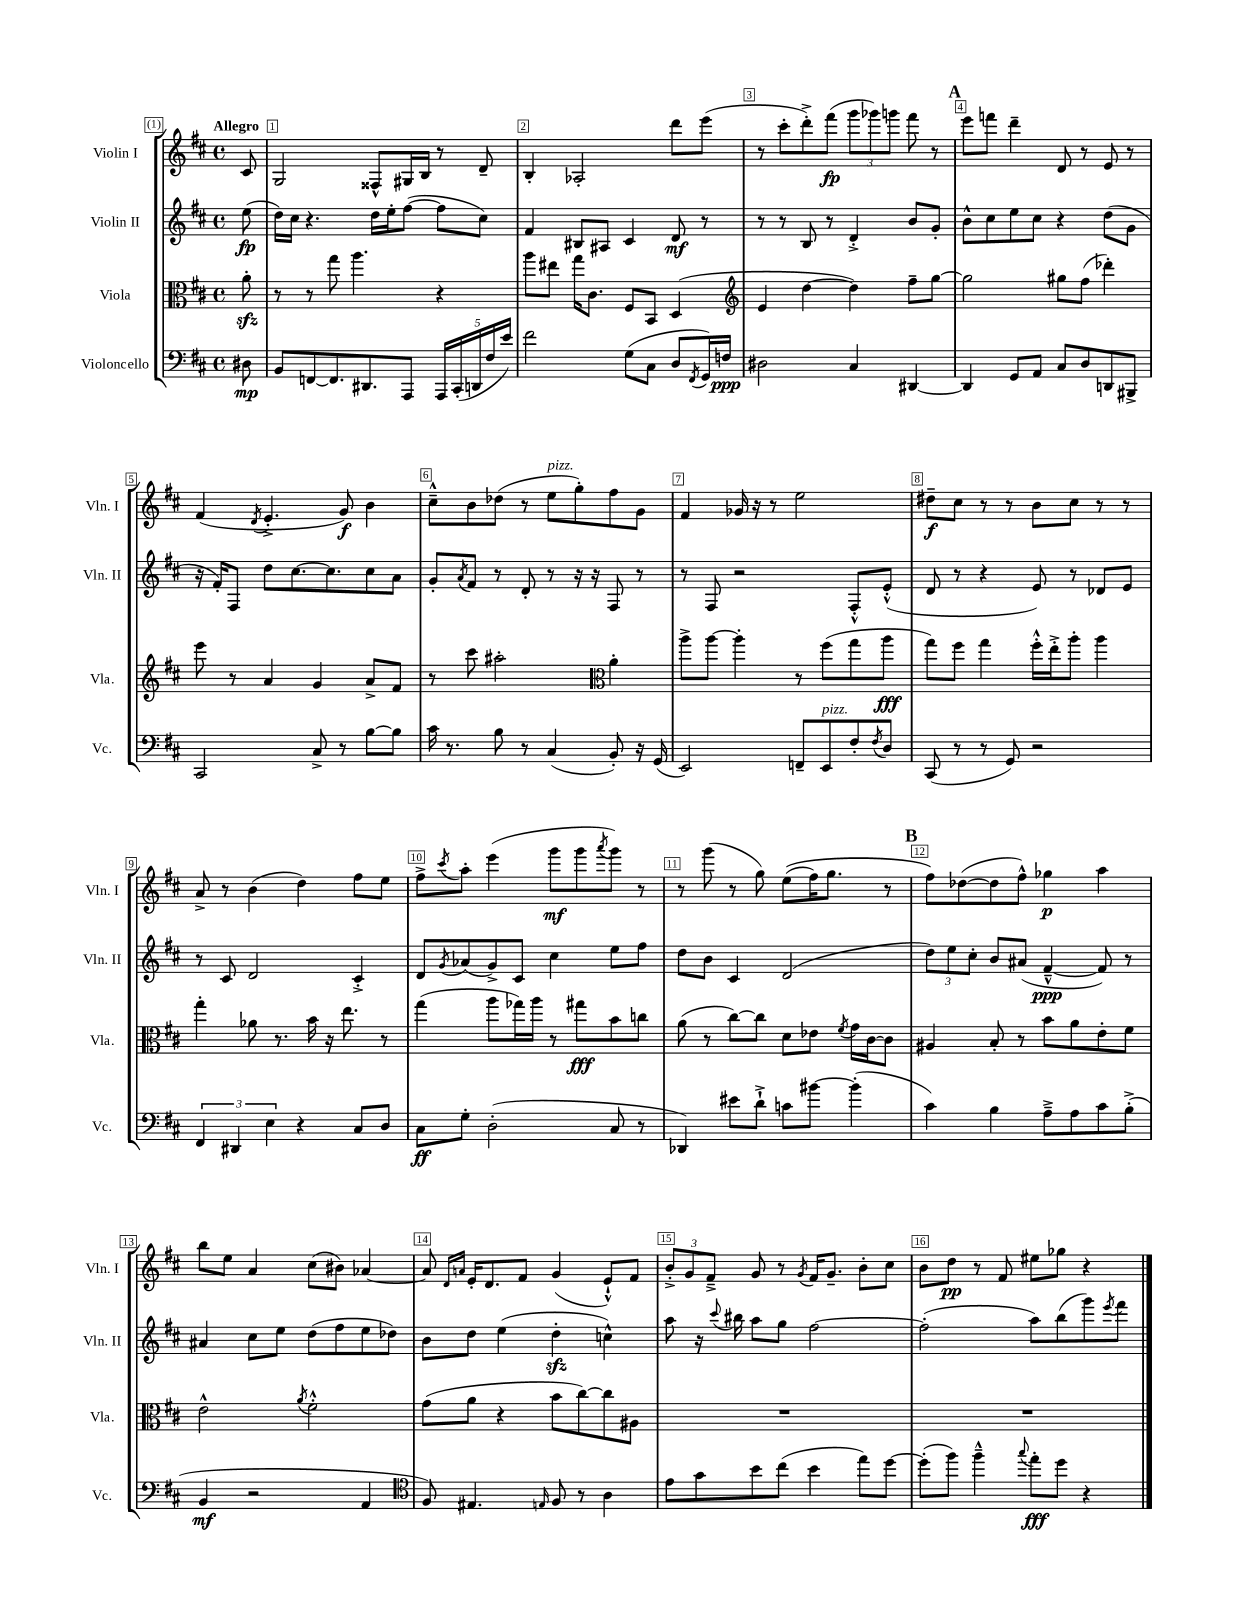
<<
\new StaffGroup <<
\new Staff = "s0" \with { instrumentName = "Violin I" shortInstrumentName = "Vln. I" } {
    \clef treble \key d \major \defaultTimeSignature \time 4/4 \partial 8 \tempo "Allegro"
    cis'8 |
    g2 fisis8-^ gis16 b16 r8 d'8-- |
    b4-. aes2-. d'''8 e'''8( |
    r8 cis'''8-. d'''8-.->) fis'''8\fp( \tuplet 3/2 { g'''8 ges'''8) g'''8 } fis'''8 r8 |
    \mark \markup { \bold "A" } e'''8 f'''8 d'''4-- d'8 r8 e'8 r8 |
    fis'4( \acciaccatura { d'8 } e'4.-.-> g'8\f) b'4 |
    cis''8---^ b'8 des''8( r8 e''8^\markup { \italic "pizz." } g''8-.) fis''8 g'8 |
    fis'4 ges'16 r16 r8 e''2 |
    dis''8--\f cis''8 r8 r8 b'8 cis''8 r8 r8 |
    a'8-> r8 b'4( d''4) fis''8 e''8 |
    fis''8-> \acciaccatura { cis'''8 } a''8-. e'''4( g'''8\mf g'''8 \acciaccatura { a'''8 } g'''8) r8 |
    r8 g'''8( r8 g''8) e''8(\( fis''16) g''8. r8 |
    \mark \markup { \bold "B" } fis''8\) des''8~( des''8 fis''8-^) ges''4\p a''4 |
    b''8 e''8 a'4 cis''8( bis'8) aes'4~ |
    aes'8 \grace { d'16 a'16 } e'16-. d'8. fis'8 g'4( e'8-!-^) fis'8 |
    \tuplet 3/2 { b'8-.-> g'8 fis'8---> } g'8 r8 \acciaccatura { g'8 } fis'16 g'8.-- b'8-. cis''8 |
    b'8 d''8\pp r8 fis'8 eis''8 ges''8 r4 \bar "|." |
}
\new Staff = "s1" \with { instrumentName = "Violin II" shortInstrumentName = "Vln. II" } {
    \clef treble \key d \major \defaultTimeSignature \time 4/4 \partial 8
    e''8\fp( |
    d''16) cis''16 r4. d''16 e''16-. fis''8~( fis''8 cis''8) |
    fis'4 bis8 ais8 cis'4 d'8\mf r8 |
    r8 r8 b8 r8 d'4-.-> b'8 g'8-. |
    \mark \markup { \bold "A" } b'8-^ cis''8 e''8 cis''8 r4 d''8( g'8 |
    r16 fis'16-.) fis8 d''8 cis''8.~ cis''8. cis''8 a'8 |
    g'8-. \acciaccatura { a'8 } fis'8 r8 d'8-. r8 r16 r16 fis8 r8 |
    r8 fis8 r2 fis8-.-^ e'8-.-^( |
    d'8 r8 r4 e'8) r8 des'8 e'8 |
    r8 cis'8 d'2 cis'4-.-> |
    d'8 \acciaccatura { g'8 } aes'8( g'8->) cis'8 cis''4 e''8 fis''8 |
    d''8 b'8 cis'4 d'2( |
    \mark \markup { \bold "B" } \tuplet 3/2 { d''8) e''8 cis''8-. } b'8 ais'8( fis'4~---^\ppp fis'8) r8 |
    ais'4 cis''8 e''8 d''8( fis''8 e''8 des''8) |
    b'8 d''8 e''4( d''4-.\sfz c''4-^) |
    a''8 r16 \appoggiatura { cis'''8 } bis''16 a''8 g''8 fis''2~ |
    fis''2-.( a''8) b''8( g'''8) \acciaccatura { e'''8 } fis'''8 \bar "|." |
}
\new Staff = "s2" \with { instrumentName = "Viola" shortInstrumentName = "Vla." } {
    \clef alto \key d \major \defaultTimeSignature \time 4/4 \partial 8
    a'8-.\sfz |
    r8 r8 g''8 a''4. r4 |
    a''8 eis''8 g''16 cis'8. fis8 b,8 d4( |
    \clef treble e'4 d''4~ d''4) fis''8-- g''8~ |
    \mark \markup { \bold "A" } g''2 gis''8 fis''8( des'''4-.) |
    e'''8 r8 a'4 g'4 a'8-> fis'8 |
    r8 cis'''8 ais''2-. \clef alto a'4-. |
    a''8-> a''8~ a''4-. r8 fis''8( g''8 a''8\fff |
    g''8) fis''8 g''4 fis''16-.-^ e''16-.-> a''8-. a''4 |
    g''4-. aes'8 r8. b'16 r16 e''8. r8 |
    g''4( a''8 ges''16) a''16 r8 gis''8\fff b'8 c''8 |
    a'8( r8 cis''8~) cis''8 d'8 ees'8 \acciaccatura { fis'8 } g'16 cis'16~ cis'8 |
    \mark \markup { \bold "B" } ais4 b8-. r8 b'8 a'8 e'8-. fis'8 |
    e'2-^ \acciaccatura { a'8 } fis'2-.-^ |
    g'8( a'8 r4 b'8 cis''8~) cis''8 ais8 |
    R1 |
    R1 \bar "|." |
}
\new Staff = "s3" \with { instrumentName = "Violoncello" shortInstrumentName = "Vc." } {
    \clef bass \key d \major \defaultTimeSignature \time 4/4 \partial 8
    dis8\mp |
    b,8 f,8~ f,8. dis,8. a,,8 \tuplet 5/4 { a,,16 cis,16-.( d,16 fis16 e'16) } |
    fis'2 g8( cis8 d8 \acciaccatura { fis,8 } g,16) f16\ppp |
    dis2 cis4 dis,4~ |
    \mark \markup { \bold "A" } dis,4 g,8 a,8 cis8 d8 d,8 bis,,8-> |
    cis,2 cis8-> r8 b8~ b8 |
    cis'16 r8. b8 r8 cis4( b,8-.) r16 g,16( |
    e,2) f,8-- e,8^\markup { \italic "pizz." } fis8-. \acciaccatura { fis8 } d8 |
    cis,8( r8 r8 g,8) r2 |
    \tuplet 3/2 { fis,4 dis,4 e4 } r4 cis8 d8 |
    cis8\ff g8-. d2-.( cis8 r8 |
    des,4) eis'8 d'8-!-> c'8 bis'8~ bis'4-.( |
    \mark \markup { \bold "B" } cis'4) b4 a8---> a8 cis'8 b8-.->( |
    b,4\mf r2 a,4 |
    \clef tenor fis8) eis4. \grace { e16 } fis8 r8 a4 |
    e'8 g'8 b'8 cis''8( b'4 e''8) d''8~ |
    d''8-.( fis''8) fis''4---^ \appoggiatura { g''8 } e''8-.\fff d''8 r4 \bar "|." |
}
>>
>>
\layout { \context { \Score \override BarNumber.break-visibility = ##(#f #t #t) barNumberVisibility = #all-bar-numbers-visible \override BarNumber.stencil = #(make-stencil-boxer 0.1 0.3 ly:text-interface::print) } }
